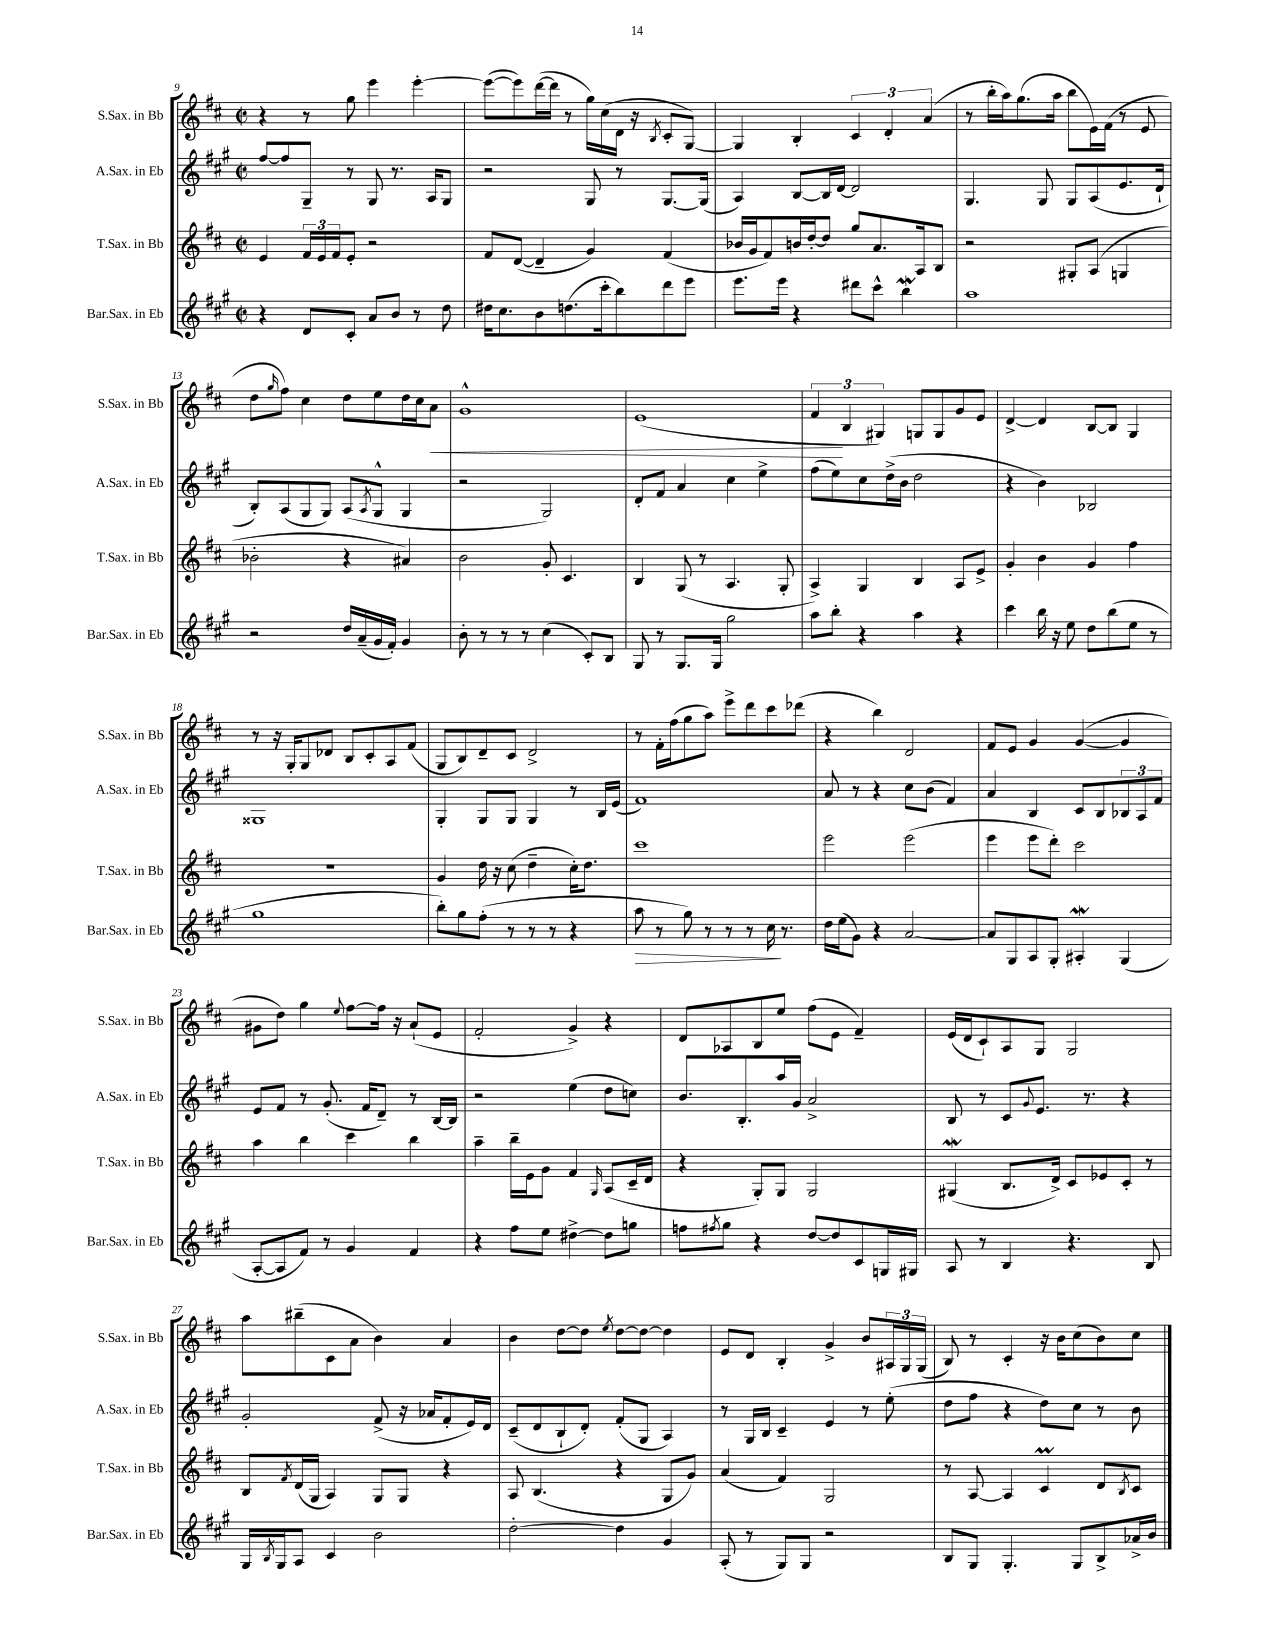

**kern	**dynam	**kern	**kern	**kern	**dynam
*part4	*part4	*part3	*part2	*part1	*part1
*staff4	*staff4	*staff3	*staff2	*staff1	*staff1
*I"Bar.Sax. in Eb	*	*I"T.Sax. in Bb	*I"A.Sax. in Eb	*I"S.Sax. in Bb	*
*I'Bar.Sax. in Eb	*	*I'T.Sax. in Bb	*I'A.Sax. in Eb	*I'S.Sax. in Bb	*
*clefG2	*	*clefG2	*clefG2	*clefG2	*
*k[f#c#g#]	*	*k[f#c#]	*k[f#c#g#]	*k[f#c#]	*
*M2/2	*	*M2/2	*M2/2	*M2/2	*
*met(c|)	*	*met(c|)	*met(c|)	*met(c|)	*
=9	=9	=9	=9	=9	=9
4r	.	4e/	[8ff#/L	4r	.
.	.	.	8ff#/]	.	.
8d/L	.	24f#/LL	8G#~/J	8r	.
.	.	24e/	.	.	.
.	.	24f#/J	.	.	.
8c#'/J	.	8e'/J	8r	8gg\	.
8a/L	.	2r	8G#/	4eee\	.
8b/J	.	.	8.r	.	.
8r	.	.	.	[4eee'\	.
.	.	.	16A/KL	.	.
8dd\	.	.	8G#/J	.	.
=10	=10	=10	=10	=10	=10
16dd#X\KL	.	8f#/L	2r	(8eee\L_	.
8.cc#\	.	.	.	.	.
.	.	([8d/J	.	8eee\])	.
8b\	.	4d~/]	.	([16ddd\L	.
.	.	.	.	16ddd\JJ]	.
(8.ddn\	.	.	.	8r	.
.	.	4g/)	8G#/	16gg\LL)	.
16ccc#'\k	.	.	.	(16cc#\	.
8bb\)	.	.	8r	16d\JJ	.
.	.	.	.	16r	.
.	.	.	.	8qB/	.
8ddd\	.	(4f#/	[8.G#/L	8c#'/L	.
8eee\J	.	.	.	[8G/J)	.
.	.	.	(16G#/Jk]	.	.
=11	=11	=11	=11	=11	=11
8.eee\L	.	16b-X/LL	4A/)	4G/]	.
.	.	16g/J	.	.	.
.	.	8f#/)	.	.	.
16eee\Jk	.	.	.	.	.
4r	.	16bn/L	[8B/L	4B'/	.
.	.	[16dd'/J	.	.	.
.	.	8dd/J]	16B/L]	.	.
.	.	.	[16d/JJ	.	.
8ddd#X\L	.	8gg/L	2d/]	6c#/	.
8ccc#^^\J	.	8.a/	.	.	.
.	.	.	.	6d'/	.
4bbW\	.	.	.	.	.
.	.	16A/k	.	.	.
.	.	.	.	(6a/	.
.	.	8B/J	.	.	.
=12	=12	=12	=12	=12	=12
1aa	.	2r	4.G#/	8r	.
.	.	.	.	16bb'\LL	.
.	.	.	.	16aa\J)	.
.	.	.	.	(8.gg\	.
.	.	.	8G#/	.	.
.	.	.	.	16aa\Jk	.
.	.	8G#X'/L	8G#/L	8bb\L	.
.	.	(8A/J	(8A/	16e\L)	.
.	.	.	.	(16f#\JJ	.
.	.	4Gn/	8.e/	8r	.
.	.	.	.	8e/	.
.	.	.	16d`/Jk	.	.
!!LO:LB:g=z
=13	=13	=13	=13	=13	=13
2r	.	2b-X'\	8B'/L)	8dd\L	.
.	.	.	.	16qqgg/	.
.	.	.	(8A/	8ff#\J)	.
.	.	.	8G#/	4cc#\	.
.	.	.	8G#/J)	.	.
16dd/LL	.	4r	(8A/L	8dd\L	.
(16a~/	.	.	.	.	.
.	.	.	8qA/	.	.
16g#/	.	.	8G#^^/J	8ee\	.
16f#'/JJ)	.	.	.	.	.
4g#/	.	4a#X/)	4G#/	16dd\L	.
.	.	.	.	16cc#\J	.
!	!	!	!	!	!LO:HP:b
.	.	.	.	8a\J	<
=14	=14	=14	=14	=14	=14
8b'\	.	2b\	2r	1g^^	.
8r	.	.	.	.	.
8r	.	.	.	.	.
8r	.	.	.	.	.
(4cc#\	.	8g'/	2G#/)	.	.
.	.	4.c#/	.	.	.
8c#'/L)	.	.	.	.	.
8B/J	.	.	.	.	.
=15	=15	=15	=15	=15	=15
8G#/	.	4B/	8d'/L	(1e	.
8r	.	.	8f#/J	.	.
8.G#/L	.	(8G/	4a/	.	.
.	.	8r	.	.	.
16G#/Jk	.	.	.	.	.
2gg#\	.	4.A/	4cc#\	.	.
.	.	.	4ee^\	.	.
.	.	8G'/	.	.	.
=16	=16	=16	=16	=16	=16
8aa\L	.	4A^/)	(8ff#\L	6f#/	.
8bb'\J	.	.	8ee\)	.	.
.	.	.	.	6B/	[
4r	.	4G/	8cc#\	.	.
.	.	.	.	6G#X/)	.
.	.	.	(16dd^\L	.	.
.	.	.	16b\JJ	.	.
4aa\	.	4B/	2dd\	8Gn/L	.
.	.	.	.	8G/	.
4r	.	8A/L	.	8g/	.
.	.	8e^/J	.	8e/J	.
=17	=17	=17	=17	=17	=17
4ccc#\	.	4g'/	4r	[4d^/	.
16bb\	.	4b\	4b\)	4d/]	.
16r	.	.	.	.	.
8ee\	.	.	.	.	.
8dd\L	.	4g/	2B-X/	[8B/L	.
(8bb\	.	.	.	8B/J]	.
8ee\J	.	4ff#\	.	4G/	.
8r	.	.	.	.	.
!!LO:LB:g=z
=18	=18	=18	=18	=18	=18
1gg#	.	1r	1G##X	8r	.
.	.	.	.	16r	.
.	.	.	.	16G'/KL	.
.	.	.	.	8G/	.
.	.	.	.	8d-X/J	.
.	.	.	.	8B/L	.
.	.	.	.	8c#'/	.
.	.	.	.	8A/	.
.	.	.	.	(8f#/J	.
=19	=19	=19	=19	=19	=19
8bb'\L)	.	4g/	4G#'/	8G/L	.
8gg#\	.	.	.	8B/)	.
(8ff#'\J	.	16dd\	8G#/L	8d~/	.
.	.	16r	.	.	.
8r	.	(8cc#\	8G#/J	8c#/J	.
8r	.	4dd~\	4G#/	2d^/	.
8r	.	.	.	.	.
4r	.	16cc#'\KL)	8r	.	.
.	.	8.dd\J	.	.	.
.	.	.	16B/LL	.	.
.	.	.	(16e/JJ	.	.
=20	=20	=20	=20	=20	=20
!	!LO:HP:b	!	!	!	!
8aa\	>	1ccc#	1f#)	8r	.
8r	.	.	.	16f#'\LL	.
.	.	.	.	(16ff#\J	.
8gg#\)	.	.	.	8gg\	.
8r	.	.	.	8aa\J)	.
8r	.	.	.	8eee^\L	.
8r	.	.	.	8ddd\	.
16cc#\	.	.	.	8ccc#\	.
8.r	]	.	.	.	.
.	.	.	.	(8ddd-X\J	.
=21	=21	=21	=21	=21	=21
16dd\LL	.	2eee\	8a/	4r	.
(16ee\J	.	.	.	.	.
8g#\J)	.	.	8r	.	.
4r	.	.	4r	4bb\)	.
[2a/	.	(2eee\	8cc#\L	2d/	.
.	.	.	(8b\J	.	.
.	.	.	4f#/)	.	.
=22	=22	=22	=22	=22	=22
8a/L]	.	4eee\	4a/	8f#/L	.
8G#/	.	.	.	8e/J	.
8A/	.	8eee\L	4B/	4g/	.
8G#'/J	.	8ddd'\J)	.	.	.
4A#XW'/	.	2ccc#\	8c#/L	([4g/	.
.	.	.	8B/	.	.
(4G#/	.	.	12B-X/	4g/]	.
.	.	.	12A/	.	.
.	.	.	12f#/J	.	.
!!LO:LB:g=z
=23	=23	=23	=23	=23	=23
[8A'/L	.	4aa\	8e/L	8g#X\L	.
8A/]	.	.	8f#/J	8dd\J)	.
8f#/J)	.	4bb\	8r	4gg\	.
8r	.	.	(8.g#'/	.	.
.	.	.	.	8qqee/	.
4g#/	.	4ccc#\	.	[8ff#\L	.
.	.	.	16f#/KL	.	.
.	.	.	8d~/J)	16ff#\Jk]	.
.	.	.	.	16r	.
4f#/	.	4bb\	8r	(8a`/L	.
.	.	.	[16B/LL	8e/J	.
.	.	.	16B/JJ]	.	.
=24	=24	=24	=24	=24	=24
4r	.	4aa~\	2r	2f#'/	.
8ff#\L	.	16bb~\LL	.	.	.
.	.	16e\J	.	.	.
8ee\J	.	8g\J	.	.	.
[4dd#X^\	.	4f#/	(4ee\	4g^/)	.
.	.	16qqG/	.	.	.
8dd#\L]	.	(8A/L	8dd\L	4r	.
8ggn\J	.	16c#~/L	8ccn\J)	.	.
.	.	16d/JJ	.	.	.
=25	=25	=25	=25	=25	=25
8ffn\L	.	4r	8.b/L	8d/L	.
8qff#X/	.	.	.	.	.
8gg#\J	.	.	.	8A-X/	.
.	.	.	8.B'/	.	.
4r	.	8G'/L)	.	8B/	.
.	.	8G/J	16aa/L	8ee/J	.
.	.	.	16g#/JJ	.	.
[8dd/L	.	2G/	2a^/	(8ff#\L	.
8dd/]	.	.	.	8e\J	.
8c#/	.	.	.	4f#~/)	.
16Gn/L	.	.	.	.	.
16G#X/JJ	.	.	.	.	.
=26	=26	=26	=26	=26	=26
8A/	.	(4G#XW/	8B/	(16e/LL	.
.	.	.	.	16d/J	.
8r	.	.	8r	8c#`/)	.
4B/	.	8.B/L	8c#/L	8A/	.
.	.	.	8qqg#/	.	.
.	.	.	8.e/J	8G/J	.
.	.	16d^/Jk)	.	.	.
4.r	.	8c#/L	.	2G/	.
.	.	.	8.r	.	.
.	.	8e-X/	.	.	.
.	.	8c#'/J	4r	.	.
8B/	.	8r	.	.	.
!!LO:LB:g=z
=27	=27	=27	=27	=27	=27
16G#/LL	.	8B/L	2g#'/	8aa\L	.
8qB/	.	.	.	.	.
16G#/J	.	.	.	.	.
.	.	8qf#/	.	.	.
8A/J	.	(16d/L	.	(8bb#X~\	.
.	.	16G/JJ	.	.	.
4c#/	.	4A/)	.	8c#\	.
.	.	.	.	8a\J	.
2b\	.	8G/L	(8f#^/	4b\)	.
.	.	8G/J	16r	.	.
.	.	.	16a-X/KL	.	.
.	.	4r	8f#'/	4a/	.
.	.	.	16e/L)	.	.
.	.	.	16d/JJ	.	.
=28	=28	=28	=28	=28	=28
[2dd'\	.	8A/	(8c#~/L	4b\	.
.	.	(4.B/	8d/	.	.
.	.	.	8B`/	[8dd\L	.
.	.	.	8d'/J)	8dd\J]	.
.	.	.	.	8qee/	.
4dd\]	.	4r	(8f#'/L	[8dd\L	.
.	.	.	8G#/J	8dd\J_	.
4g#/	.	8G/L	4A/)	4dd\]	.
.	.	8g/J)	.	.	.
=29	=29	=29	=29	=29	=29
(8A'/	.	(4a/	8r	8e/L	.
8r	.	.	16G#/LL	8d/J	.
.	.	.	16B/JJ	.	.
8G#/L)	.	4f#/)	4c#~/	4B'/	.
8G#/J	.	.	.	.	.
2r	.	2G/	4e/	4g^/	.
.	.	.	8r	8b/L	.
.	.	.	(8ee'\	24A#X/L	.
.	.	.	.	24G/	.
.	.	.	.	(24G/JJ	.
=30	=30	=30	=30	=30	=30
8B/L	.	8r	8dd\L	8B/)	.
8G#/J	.	[8A/	8ff#\J	8r	.
4.G#'/	.	4A/]	4r	4c#'/	.
.	.	4c#m/	8dd\L)	16r	.
.	.	.	.	16b\KL	.
8G#/L	.	.	8cc#\J	(8cc#\	.
8B^/	.	8d/L	8r	8b\)	.
.	.	8qB/	.	.	.
16a-X^/L	.	8c#/J	8b\	8cc#\J	.
16b/JJ	.	.	.	.	.
==	==	==	==	==	==
*-	*-	*-	*-	*-	*-
